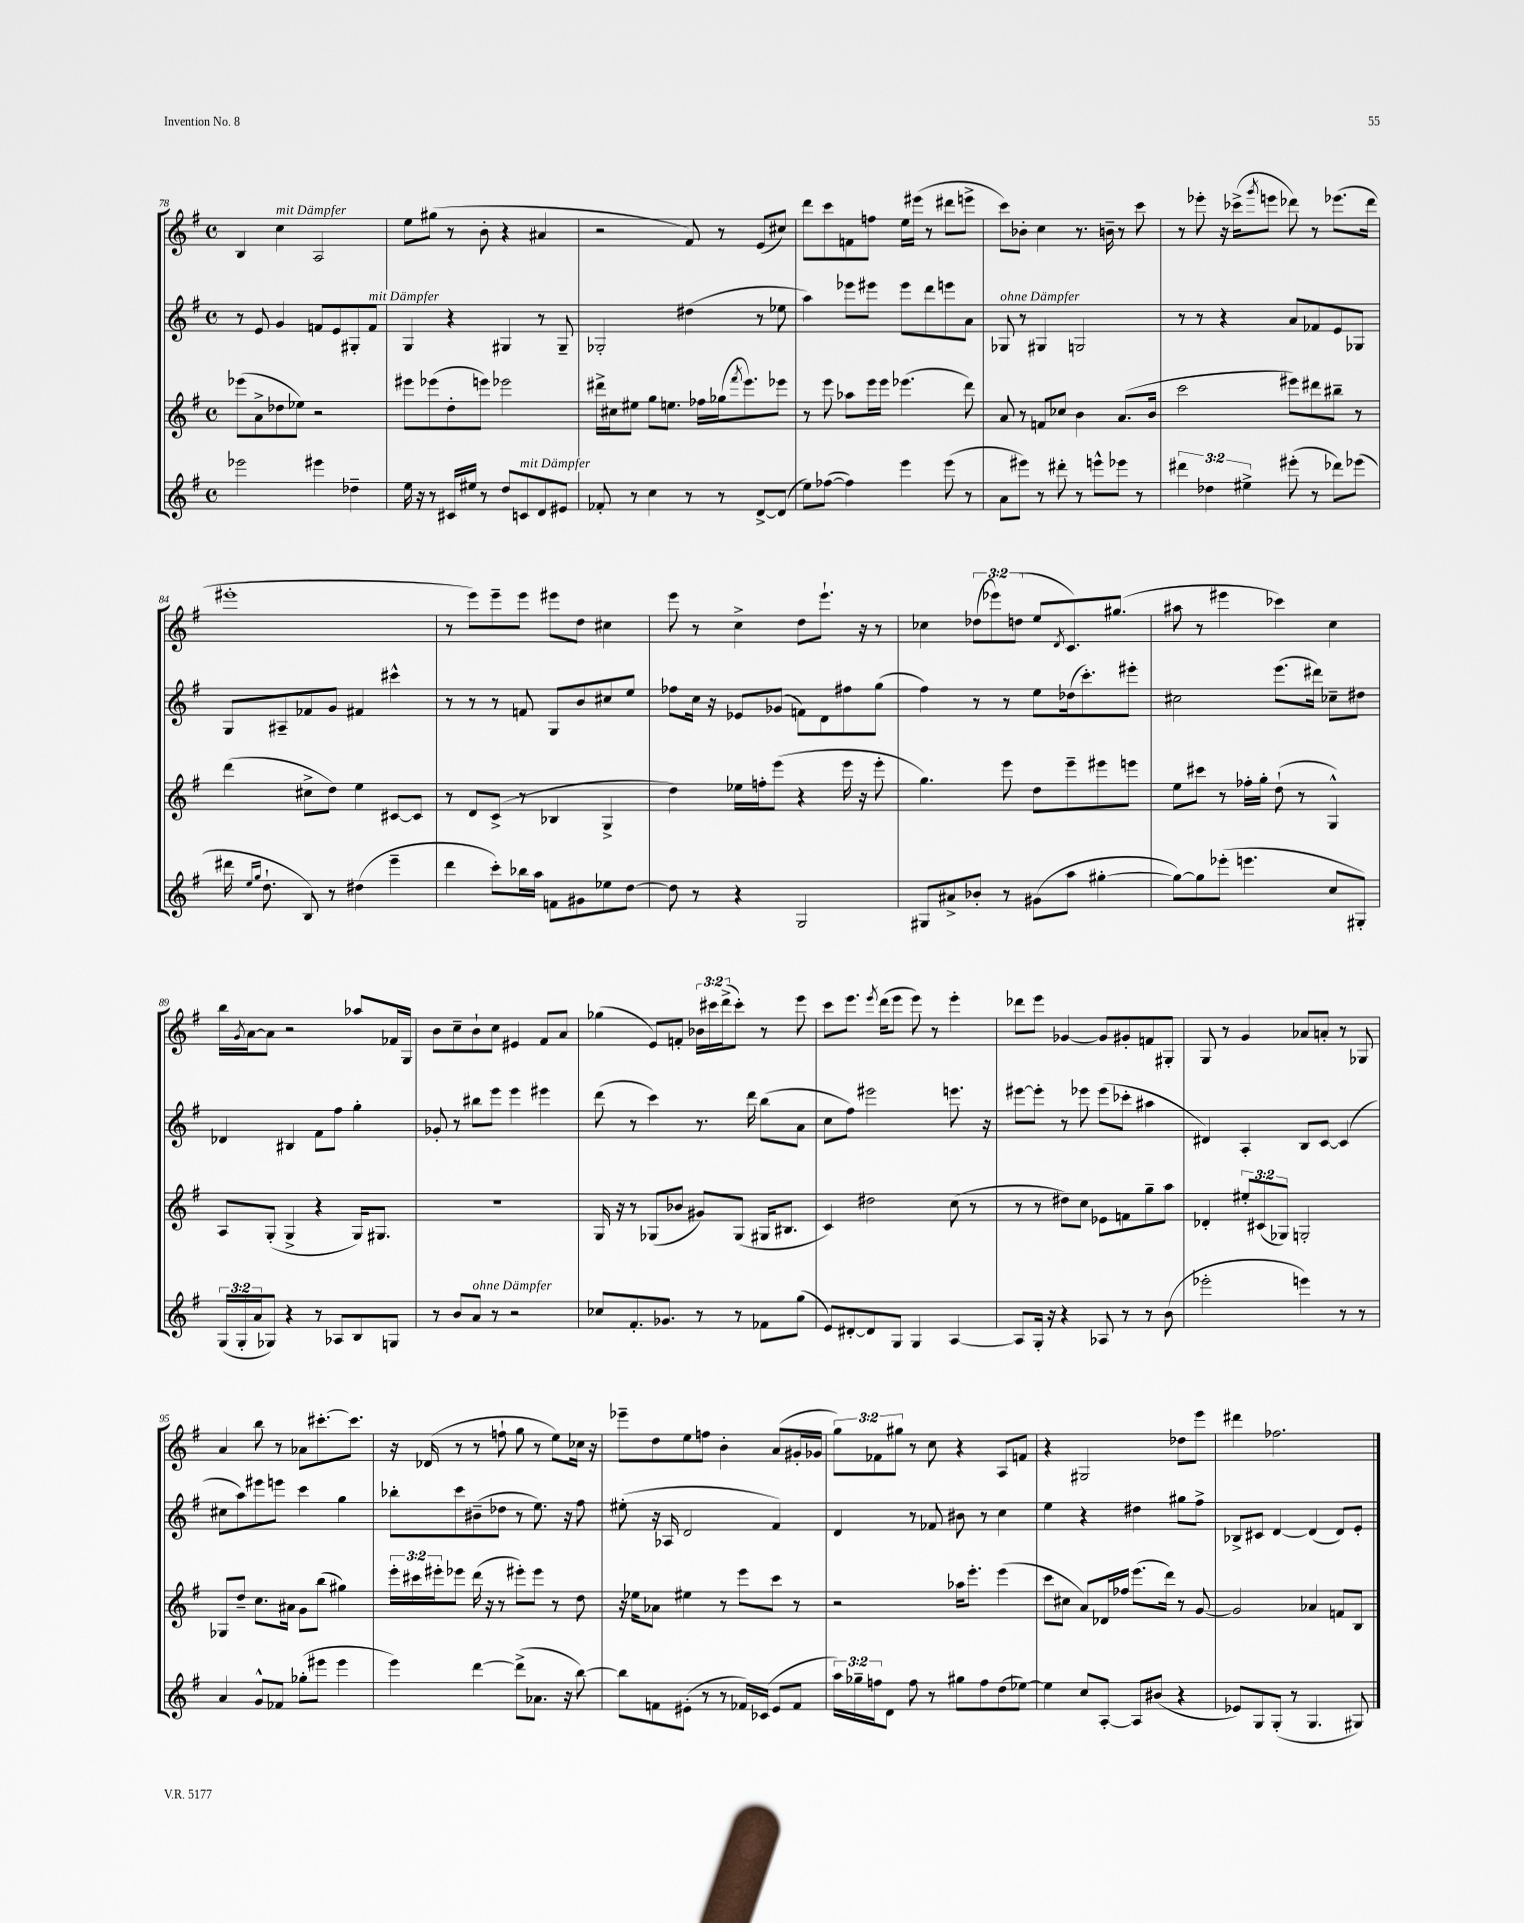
<<
\new StaffGroup <<
\new Staff = "s0" {
    \clef treble \key g \major \defaultTimeSignature \time 4/4 \override Staff.TupletNumber.text = #tuplet-number::calc-fraction-text
    b4 c''4^\markup { \italic "mit Dämpfer" } a2 |
    e''8 gis''8( r8 b'8-. r4 ais'4 |
    r2 fis'8) r8 e'8( cis''8) |
    d'''8 c'''8 f'8 f''8 e''16 eis'''16( r8 dis'''8 e'''8-> |
    c'''8) bes'8-. c''4 r8. b'16-- r8 c'''8 |
    r8 ees'''8-. r16 ces'''16->( \acciaccatura { g'''8 } e'''8 des'''8) r8 ees'''8.( des'''16 |
    eis'''1-. |
    r8 e'''8) e'''8-- e'''8 eis'''8 d''8 cis''4 |
    e'''8 r8 c''4-> d''8 e'''8.-! r16 r8 |
    ces''4 \tuplet 3/2 { des''8( ees'''8) d''8( } e''8 \acciaccatura { d'8 } c'8.) gis''8.( |
    ais''8 r8 eis'''4 ces'''4) c''4 |
    b''16 \acciaccatura { g'8 } a'16~ a'8 r2 aes''8 fes'16 g16 |
    b'8 c''8-- b'8-! c''8 eis'4 fis'8 a'8 |
    ges''4( e'8) f'8-. \tuplet 3/2 { bes'16 cis'''16 d'''16->( } cis'''8-.) r8 e'''8 |
    c'''8 e'''8. \acciaccatura { e'''8 } d'''16( e'''8 e'''8) r8 e'''4-. |
    des'''8 e'''8 ges'4~ ges'8 gis'8-. f'8 gis8-. |
    g8 r8 g'4 aes'8 a'8-. r8 ges8 |
    a'4 b''8 r8 aes'8 cis'''8.~-. cis'''8. |
    r16 des'16( r8 r8 f''8-! g''8 r8 e''8) ces''16 r16 |
    ees'''8-- d''8 e''8 f''8 b'4-. a'8( gis'16-. ges'16 |
    \tuplet 3/2 { g''8) fes'8 gis''8 } r8 c''8 r4 a8 f'8 |
    r4 gis2 des''8 e'''8 |
    dis'''4 fes''2. \bar "|." |
}
\new Staff = "s1" {
    \clef treble \key g \major \defaultTimeSignature \time 4/4
    r8 e'8 g'4 f'8 e'8 gis8-. f'8^\markup { \italic "mit Dämpfer" } |
    g4 r4 gis4 r8 gis8-- |
    ges2-. dis''4( r8 ees''8 |
    a''4) ees'''8 eis'''8 eis'''8 d'''8 e'''8 a'8 |
    ges8^\markup { \italic "ohne Dämpfer" } r8 gis4 g2 |
    r8 r8 r4 a'8 fes'8 e'8 ges8 |
    g8 ais8-- fes'8 g'8 fis'4 cis'''4-^ |
    r8 r8 r8 f'8 g8 b'8 cis''8 e''8 |
    fes''8 c''16 r16 ees'8 ges'8( f'8) d'8 fis''8 g''8( |
    fis''4) r8 r8 e''8 des''16( c'''8.-.) eis'''8-. |
    cis''2 e'''8.( dis'''16) ces''8-- dis''8 |
    des'4 bis4 fis'8 fis''8 g''4-. |
    ges'8-. r8 bis''8 e'''8 e'''4 eis'''4 |
    d'''8( r8 c'''4) r8. d'''16 b''8( a'8 |
    c''8 fis''8) eis'''2 e'''8. r16 |
    eis'''8~ eis'''8-. r8 ees'''8 ees'''8( ces'''8-. ais''4 |
    dis'4) a4-. b8 c'8~ c'4( |
    cis''8 a''8) eis'''8 e'''8 c'''4 g''4 |
    bes''8-. c'''8 bis'8--( des''8 r8 e''8.) r16 fis''8 |
    eis''8-.( r16 aes16 d'2 fis'4) |
    d'4 r8 fes'8 bis'8 r8 c''4 |
    e''4 r4 dis''4 gis''8 fis''8-> |
    bes8-> cis'8 d'4~ d'4( d'8) e'8-. \bar "|." |
}
\new Staff = "s2" {
    \clef treble \key g \major \defaultTimeSignature \time 4/4 \override Staff.TupletNumber.text = #tuplet-number::calc-fraction-text
    ees'''8( a'8-> des''8 ees''8) r2 |
    eis'''8 ees'''8( d''8-. e'''8) ees'''2 |
    dis'''16-> cis''16 eis''8 g''8 e''8. fes''16 ges''16( \acciaccatura { fis'''8 } e'''8.) ees'''8 |
    r8 e'''8 aes''8 e'''16 e'''16 ees'''4.( d'''8) |
    a'8 r8 f'8 ces''8 b'4 a'8.( b'16 |
    c'''2 eis'''8) dis'''8 bis''8-- r8 |
    d'''4( cis''8-> d''8) e''4 cis'8~ cis'8 |
    r8 d'8 c'8->( r8 bes4 g4-> |
    d''4) ees''16 f''16-. e'''8( r4 e'''16 r16 e'''8-. |
    g''4.) e'''8 d''8 e'''8-- eis'''8 e'''8 |
    e''8 cis'''8 r8 fes''16-. g''16-. d''8-!( r8 g4-^) |
    a8 g8-.( g4-> r4 g16) gis8. |
    R1 |
    g16 r16 r8 ges8( bes'8 gis'8) ges8( gis16 bis8. |
    c'4) dis''2 c''8( r8 |
    r8 r8 dis''8) c''8 ees'8 f'8 g''8-- a''8 |
    des'4-. \tuplet 3/2 { eis''8-. cis'8( ges8) } g2-. |
    ges8 d''8-- c''8. ais'16 g'8 b''8( gis''4) |
    \tuplet 3/2 { e'''16-. cis'''16 eis'''16-. } ees'''8 d'''16( r16 r8 eis'''8-.) eis'''8 r8 d''8 |
    r16 ees''16 aes'8 eis''4 r8 e'''8 c'''8 r8 |
    r2 aes''16 e'''8.-. e'''4( |
    c'''8 cis''8 a'8) des'16 fes''16 e'''8.( d'''16) r8 g'8~ |
    g'2 aes'4 f'8 b8 \bar "|." |
}
\new Staff = "s3" {
    \clef treble \key g \major \defaultTimeSignature \time 4/4 \override Staff.TupletNumber.text = #tuplet-number::calc-fraction-text
    ees'''2 eis'''4 des''4-- |
    e''16 r16 r8 cis'16 eis''16 r8 d''8 c'8^\markup { \italic "mit Dämpfer" } d'8 eis'8 |
    fes'8-. r8 c''4 r8 r8 d'8~-> d'8( |
    e''8) fes''8~( fes''4) e'''4 e'''8( r8 |
    a'8 eis'''8) r8 dis'''8-. r8 e'''8-^ ees'''8 r8 |
    \tuplet 3/2 { dis'''4 des''4 eis''4-> } eis'''8-.( r8 des'''8) ees'''8( |
    dis'''16 \grace { e''16 g''16 } d''8.-! b8) r8 dis''4( e'''4-- |
    d'''4 c'''8-.) bes''16 a''16 f'8 gis'8 ees''8 d''8~ |
    d''8 r8 r4 g2 |
    gis8 ais'8-> bes'8-. r8 gis'8( a''8 gis''4~-. |
    gis''8~) gis''8 ees'''8-.( e'''4. c''8 gis8-.) |
    \tuplet 3/2 { g16( g16-. a'16 } ges8) r4 r8 aes8 b8 g8 |
    r8 b'8 a'8^\markup { \italic "ohne Dämpfer" } r8 r2 |
    ces''8 fis'8.-. ges'8. r8 r8 fes'8 g''8( |
    e'8) dis'8~-. dis'8 g8 g4 a4~ |
    a8 g16-. r16 r4 aes8 r8 r8 b'8( |
    ees'''2-. e'''4) r8 r8 |
    a'4 g'8-^ fes'8 ges''8-.( eis'''8 eis'''4 |
    e'''4) d'''4~ d'''8->( aes'8. r16 b''8~) |
    b''8 f'8 eis'8-.( r8 r8 fes'16) ces'16( eis'8 fes'8 |
    \tuplet 3/2 { a''16) ges''16-- f''16 } d'8 f''8 r8 gis''8 f''8 d''8( ees''8~) |
    ees''4 c''8 a8~-. a8 bis'8( r4 |
    ees'8) g8 g8-.( r8 g4. gis8) \bar "|." |
}
>>
>>
\layout { \context { \Score currentBarNumber = #78 } }
